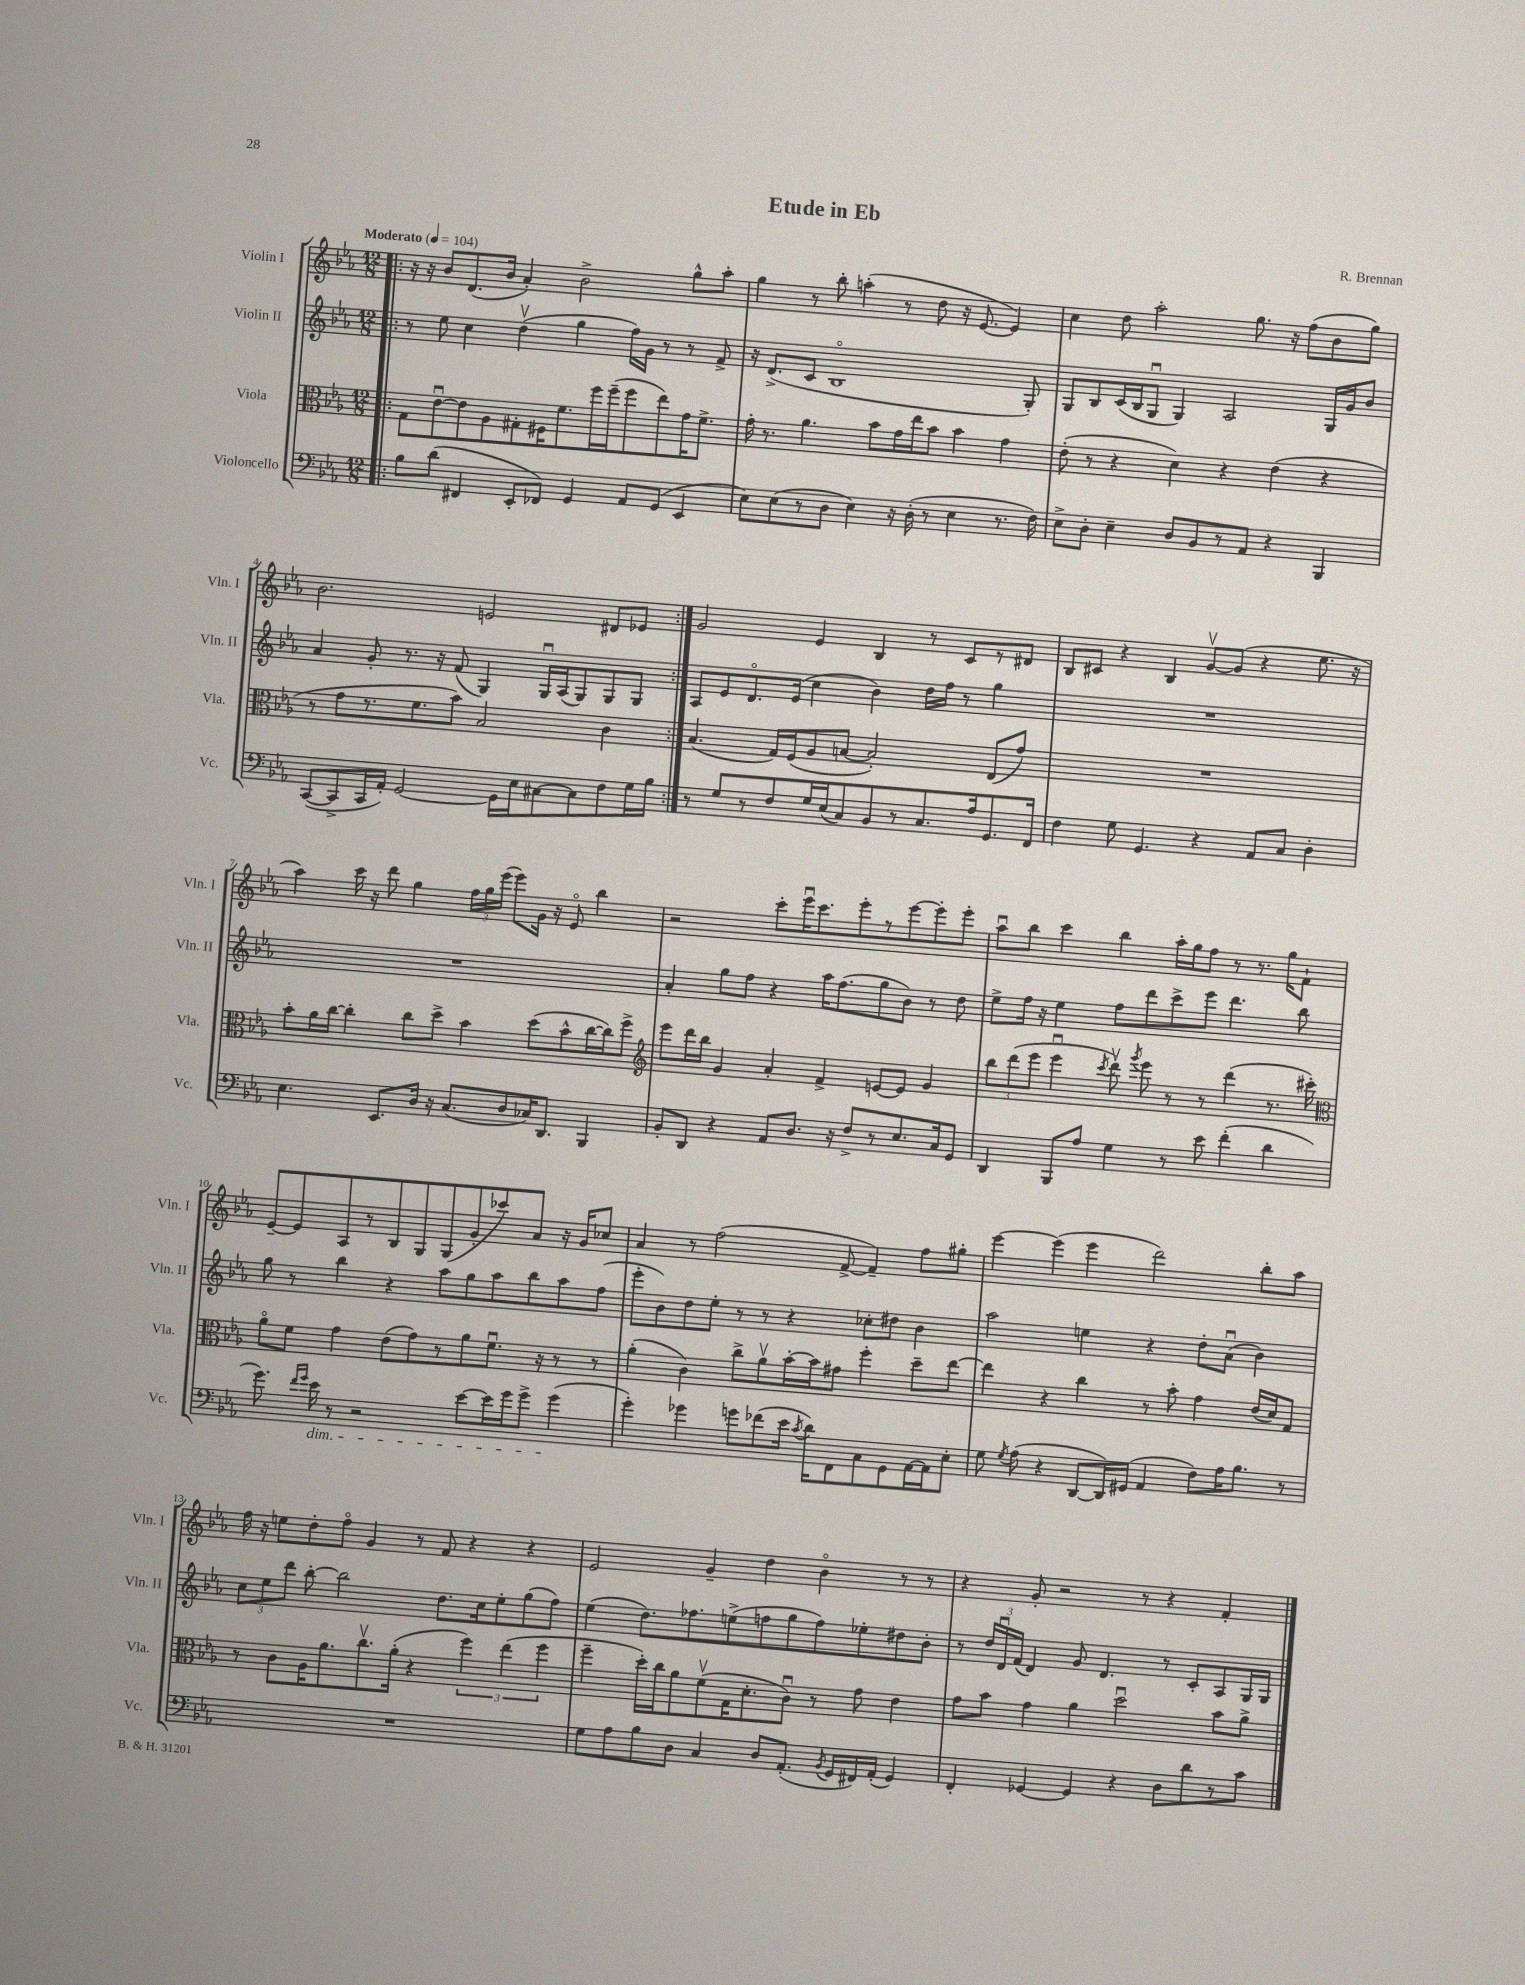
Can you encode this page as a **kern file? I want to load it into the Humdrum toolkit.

**kern	**kern	**kern	**kern
*staff4	*staff3	*staff2	*staff1
*clefF4	*clefC3	*clefG2	*clefG2
*k[b-e-a-]	*k[b-e-a-]	*k[b-e-a-]	*k[b-e-a-]
*M12/8	*M12/8	*M12/8	*M12/8
*MM104	*MM104	*MM104	*MM104
=!|:	=!|:	=!|:	=!|:
8B-	8G	8r	16r
.	.	.	16r
(8d	[8e-u	8ee-	8b-
4FF#	8e-]	4cc	(8.d
.	8A-	.	.
.	.	.	16b-
8EE-'	8G#'	(4ddv	4a-')
8FF-)	16F#	.	.
.	8.f	.	.
4GG	.	4gg	2b-^
.	16ff	.	.
.	(16ff~	.	.
8AA-	8ff	16ff)	.
.	.	16g	.
(8GG	8ee-)	8r	.
4EE-	16g	8r	8gg^^
.	8.f^	.	.
.	.	8f^	8aa-'
=	=	=	=
8E-)	16g'	16r	4gg
.	8.r	(8.d^	.
(8E-	.	.	.
8r	4.a-	8c	8r
8D	.	1B-o	8bb-'
4E-)	.	.	(4aa'
.	8b-	.	.
16r	16g	.	8r
(16D'	16ee-	.	.
8r	8b-	.	8dd
4E-	4b-	.	16r
.	.	.	[8.e-
8.r	4g	.	4e-])
.	.	8G')	.
16F)	.	.	.
=	=	=	=
8E-^	(8e-'	8G	4cc
8D'	8r	8B-	.
4E-~	4r	(16c	8dd
.	.	16B-	.
.	.	8Gu	2aa-'
8D	4d)	4G)	.
8BB-	.	.	.
8r	4r	2A-	.
8AA-	.	.	8.gg
4r	(4e-	.	.
.	.	.	16r
.	.	.	(8ff
4BBB-	4r	16G	8b-
.	.	16g	.
.	.	8b-	8gg)
=	=	=	=
([8CC	8r	4a-	2.b-
8CC^]	8g	.	.
16CC	8.r	8g'	.
16AA-')	.	.	.
[2GG	.	8.r	.
.	8.f	.	.
.	.	16r	.
.	8b-)	(8f	.
.	2B-	4G)	2e
16GG]	.	.	.
16E-	.	.	.
[8C#	.	16Gu	.
.	.	(16A-	.
8C#]	.	8G)	.
8F	4c	8G	8d#
16G	.	8G	8e-
16B-	.	.	.
=:|!	=:|!	=:|!	=:|!
8r	(4.B-	8A-	2g
8G	.	8e-	.
8r	.	8.do	.
8F	16G)	.	.
.	(16F	(16e-	.
16G	8A-	4cc	4e-
(16E-	.	.	.
8C)	[8B	.	.
8BB-	2B'])	4b-)	4B-
8r	.	.	.
8.C	.	16dd	8r
.	.	16ff	.
.	.	8r	8c
16A-	.	.	.
8.GG	(8E-	4gg	8r
.	8g)	.	8d#
16FF	.	.	.
=	=	=	=
4F	1.r	1.r	8B-
.	.	.	8c#
8G	.	.	4r
4.GG	.	.	.
.	.	.	4B-
4r	.	.	[8gv
.	.	.	(8g]
8AA-	.	.	4r
8C	.	.	.
4D'	.	.	8.ee-
.	.	.	16r
=	=	=	=
4.E-	8b-'	1.r	4aa-)
.	16a-	.	.
.	[16cc	.	.
.	4cc']	.	16ccc
.	.	.	16r
8.EE-	.	.	8ddd
.	8cc	.	4gg
16D	.	.	.
16r	8dd^	.	.
(8.C	.	.	.
.	4b-	.	24ff
.	.	.	24gg
.	.	.	(24eee-
8D	.	.	8eee-)
16C-)	(8dd	.	16g
8.DD	.	.	16r
.	8b-^^	.	8e-o
4BBB-	[16cc	.	4bb-
.	16cc])	.	.
.	8ff^	.	.
=	=	=	=
*	*clefG2	*	*
8BB-'	8eee-	4a-'	2r
8DD	16ddd	.	.
.	16bb-	.	.
4r	4g	8gg	.
.	.	8ff	.
8AA-	4a-'	4r	8ccc'
8.D	.	.	16eee-u
.	.	.	8.ccc
.	4f^	16aa-	.
16r	.	(8.ff	.
8F^	.	.	8eee-'
8r	[8e	8gg	8r
8.E-	8e]	8b-)	[8eee-
.	4g	8r	8eee-']
16C	.	.	.
8GG	.	8dd	8eee-'
=	=	=	=
4DD	12bb-	8ee-^	8aa-u
.	(12ddd	.	.
.	.	16ff	8bb-
.	12eee-	.	.
.	.	16r	.
8BBB-	4eee-u	4ee-	4ccc
8A-	.	.	.
.	8qccc	.	.
4G	8dddv)	8ff	4bb-
.	8qggg	.	.
.	8eee-	8ddd	.
8r	8r	8ccc^	16aa-'
.	.	.	16gg
8e-	8r	8eee-	8ff
(4f'	(4ddd	4.ddd	8r
.	.	.	8.r
4d	8.r	.	.
.	.	.	16gg
.	.	8bb-	8f`
.	16ccc#')	.	.
=	=	=	=
*	*clefC3	*	*
8.g)	8a-o	8gg	[8e-~
.	8f	8r	8e-]
16qqf	.	.	.
16qqg	.	.	.
16e-	.	.	.
8r	4g	4bb-	8A-
2r	.	.	8r
.	(8e-	4r	8B-
.	8g)	.	8G
.	8r	8aa-	(8G
[8e-	8a-	8gg	8g'
16e-]	8.fu	8aa-	8ccc-)
16g	.	.	.
8g^	.	8bb-	8a-
.	16r	.	.
(4g	8r	8aa-	16r
.	.	.	16g
.	8r	(8ff	8cc-
=	=	=	=
4g')	(4a-'	8eee-'	4a-
.	.	8b-)	.
4g-	4c)	8dd	8r
.	.	8ee-'	(2ff
8g	8cc^	8r	.
(8f-	8a-v	8r	.
16e-	[16b-'	4r	.
8qc	.	.	.
16d)	16b-]	.	.
8FF	8g#	.	[8f^
8C	4ff'	8cc-'	4f~])
8GG	.	8dd#	.
[16AA-	8dd~	4b-	8ff
16AA-]	.	.	.
8E-'	[8ee-	.	8gg#'
=	=	=	=
8G	4ee-]	2aa-	[4eee-
8qG	.	.	.
(8A-	.	.	.
4r	4r	.	(4eee-]
[8DD	4cc	4ee	4eee-
16DD])	.	.	.
(16GG#	.	.	.
4AA-	8r	4r	2ddd)
.	8b-'	.	.
8F)	4g	8dd'	.
16A-	.	(8a-u	.
8.B-	.	.	.
.	(16e-	4b-)	8bb-'
.	16d)	.	.
8r	8G	.	8aa-
=	=	=	=
1.r	8r	12cc	16ff
.	.	.	16r
.	.	12ee-	.
.	8c	.	8ee
.	.	12ddd	.
.	16A-	[8bb-'	8dd'
.	8.a-	.	.
.	.	2bb-]	8ffo
.	8.ccv	.	4g
.	(16a-'	.	.
.	4r	.	8r
.	.	8.dd	8f
.	6ff)	.	4r
.	.	16cc	.
.	.	8ee-'	.
.	(6ee-	.	.
.	.	(8gg	4r
.	6ff	.	.
.	.	8ff)	.
=	=	=	=
8G	4ff~	(4ee-	2e-
8A-	.	.	.
8B-	16dd')	8.dd)	.
.	16cc	.	.
8D	8a-	.	.
.	.	8.ff-	.
4C	(8fv	.	4g~
.	16G	(8ee^	.
.	8.d'	.	.
8D	.	8ff	4dd
(8.AA-'	8cu)	8gg	.
.	8r	8ff)	4b-o
8qBB-	.	.	.
16GG	.	.	.
16FF#)	8g	8ee-'	.
(16AA-'	.	.	.
4GG)	4e-	8dd#	8r
.	.	8b-'	8r
=	=	=	=
4FF'	8g	8r	4r
.	8b-	24dd	.
.	.	24du	.
.	.	(24f	.
[4GG-	4g	4d)	8g'
.	.	.	2r
4GG-]	4a-	8g	.
.	.	4.d	.
4r	2ddu	.	.
.	.	.	8r
8D	.	8r	4r
8d	.	8c'	.
8r	8b-	8A-	4f'
8c	8a-^	16G	.
.	.	16G	.
==	==	==	==
*-	*-	*-	*-
